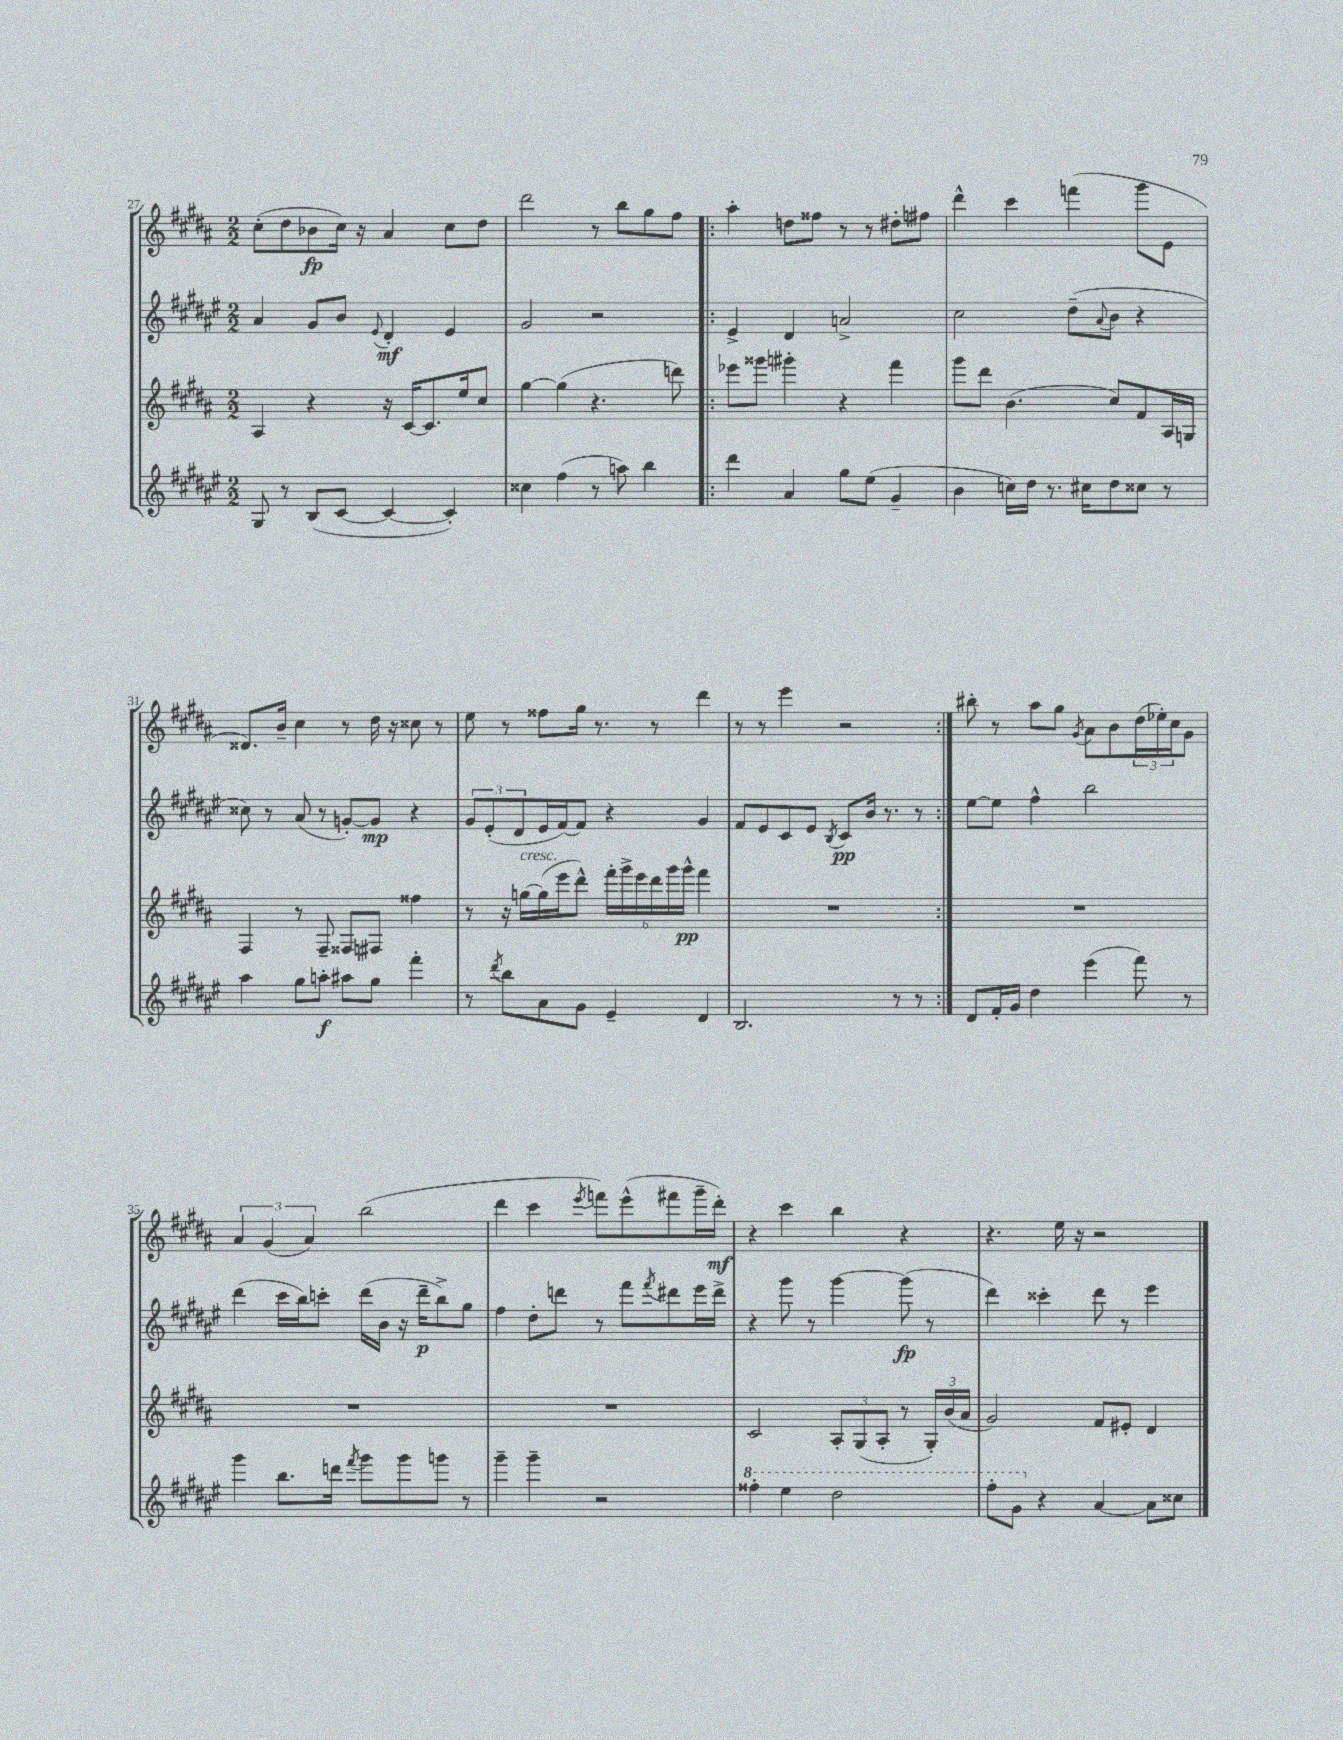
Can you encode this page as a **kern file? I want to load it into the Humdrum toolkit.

**kern	**dynam	**kern	**dynam	**kern	**dynam	**kern	**dynam
*part4	*part4	*part3	*part3	*part2	*part2	*part1	*part1
*staff4	*staff4	*staff3	*staff3	*staff2	*staff2	*staff1	*staff1
*clefG2	*	*clefG2	*	*clefG2	*	*clefG2	*
*k[f#c#g#d#a#e#]	*	*k[f#c#g#d#a#]	*	*k[f#c#g#d#a#e#]	*	*k[f#c#g#d#a#]	*
*M2/2	*	*M2/2	*	*M2/2	*	*M2/2	*
=27	=27	=27	=27	=27	=27	=27	=27
8G#/	.	4A#/	.	4a#/	.	(8cc#'\L	.
8r	.	.	.	.	.	8dd#\	.
(8B/L	.	4r	.	8g#/L	.	8b-X\	fp
[8c#/J	.	.	.	8b/J	.	16cc#\Jk)	.
.	.	.	.	.	.	16r	.
.	.	.	.	8qqe#/	.	.	.
4c#/_	.	16r	.	4d#'/	mf	4a#/	.
.	.	[16c#/KL	.	.	.	.	.
.	.	8.c#/]	.	.	.	.	.
4c#'/])	.	.	.	4e#/	.	8cc#\L	.
.	.	16ee/k	.	.	.	.	.
.	.	8cc#/J	.	.	.	8dd#\J	.
=28	=28	=28	=28	=28	=28	=28	=28
4cc##X\	.	[4gg#\	.	2g#/	.	2ddd#\	.
(4ff#\	.	(4gg#\]	.	.	.	.	.
8r	.	4.r	.	2r	.	8r	.
8aan\)	.	.	.	.	.	8bb\L	.
4bb\	.	.	.	.	.	8gg#\	.
.	.	8dddn\)	.	.	.	8ff#\J	.
=29!|:	=29!|:	=29!|:	=29!|:	=29!|:	=29!|:	=29!|:	=29!|:
4ddd#\	.	8eee-X\L	.	4e#^/	.	4aa#'\	.
.	.	8ggg##X\J	.	.	.	.	.
4a#/	.	4ggg#X'\	.	4d#/	.	8ddn\L	.
.	.	.	.	.	.	8ff##X\J	.
8gg#\L	.	4r	.	2an^/	.	8r	.
(8ee#\J	.	.	.	.	.	8r	.
4g#~/	.	4fff#\	.	.	.	8dd#X'\L	.
.	.	.	.	.	.	8ff#X\J	.
=30	=30	=30	=30	=30	=30	=30	=30
4b\	.	8ggg#\L	.	2cc#\	.	4ddd#^^\	.
.	.	8ddd#\J	.	.	.	.	.
16ccn\LL)	.	(4.b\	.	.	.	4ccc#\	.
16dd#\JJ	.	.	.	.	.	.	.
8.r	.	.	.	.	.	.	.
.	.	.	.	(8dd#~\L	.	(4fffn\	.
16cc#X\KL	.	.	.	.	.	.	.
.	.	.	.	8qqa#/	.	.	.
8dd#\	.	8cc#/L)	.	8b\J	.	.	.
8cc##X\J	.	8f#/	.	4r	.	8ggg#\L	.
8r	.	16A#/L	.	.	.	8e\J	.
.	.	16Gn/JJ	.	.	.	.	.
!!LO:LB:g=z
=31	=31	=31	=31	=31	=31	=31	=31
4aa#\	.	4F#/	.	8cc##X\)	.	8.d##X/L)	.
.	.	.	.	8r	.	.	.
.	.	.	.	.	.	16b~/Jk	.
8gg#\L	.	8r	.	(8a#/	.	4cc#\	.
8aan'\J	f	8F#~/	.	8r	.	.	.
8aa#X\L	.	8F##X/L	.	[8gn'/L)	.	8r	.
8gg#\J	.	8F#X/J	.	8g/J]	mp	16dd#\	.
.	.	.	.	.	.	16r	.
4fff#'\	.	4ff##X\	.	4r	.	8cc##X\	.
.	.	.	.	.	.	8r	.
=32	=32	=32	=32	=32	=32	=32	=32
8r	.	8r	.	12g#/L	.	8ee\	.
.	.	.	.	(12e#'/	.	.	.
8qddd#/	.	.	.	.	.	.	.
8bb\L	.	16r	.	.	.	8r	.
.	.	.	.	12d#/	.	.	.
!	!	!LO:TX:a:i:t=cresc.	!	!	!	!	!
.	.	[16ggn\LL	.	.	.	.	.
8a#\	.	(16gg\]	.	16e#/L	.	8ff##X\L	.
.	.	16eee\J	.	[16f#/J)	.	.	.
8g#\J	.	8ddd#^^\J)	.	8f#/J]	.	16gg#\Jk	.
.	.	.	.	.	.	8.r	.
4e#~/	.	24fff#'\LL	.	4r	.	.	.
.	.	24ggg#^\	.	.	.	.	.
.	.	24eee\	.	.	.	.	.
.	.	24ddd#\	.	.	.	8r	.
.	.	24ggg#\	.	.	.	.	.
.	.	24ggg#^^\JJ	pp	.	.	.	.
4d#/	.	4fff#\	.	4g#/	.	4ddd#\	.
=33	=33	=33	=33	=33	=33	=33	=33
2.B/	.	1r	.	8f#/L	.	8r	.
.	.	.	.	8e#/	.	8r	.
.	.	.	.	8c#/	.	4eee\	.
.	.	.	.	8e#/J	.	.	.
.	.	.	.	8qB/	.	.	.
.	.	.	.	8c#/L	pp	2r	.
.	.	.	.	16b/Jk	.	.	.
.	.	.	.	8.r	.	.	.
8r	.	.	.	.	.	.	.
8r	.	.	.	8r	.	.	.
=34:|!	=34:|!	=34:|!	=34:|!	=34:|!	=34:|!	=34:|!	=34:|!
8d#/L	.	1r	.	[8ee#\L	.	8bb#X'\	.
16f#'/L	.	.	.	8ee#\J]	.	8r	.
16g#/JJ	.	.	.	.	.	.	.
4dd#\	.	.	.	4ff#^^\	.	8aa#\L	.
.	.	.	.	.	.	8gg#\J	.
.	.	.	.	.	.	8qg#/	.
(4eee#\	.	.	.	2bb\	.	8a#\L	.
.	.	.	.	.	.	8b\	.
8fff#\)	.	.	.	.	.	(24dd#\L	.
.	.	.	.	.	.	24ee-X'\)	.
.	.	.	.	.	.	24cc#\J	.
8r	.	.	.	.	.	8g#\J	.
!!LO:LB:g=z
=35	=35	=35	=35	=35	=35	=35	=35
4ggg#\	.	1r	.	(4ddd#\	.	6a#/	.
.	.	.	.	.	.	(6g#/	.
8.bb\L	.	.	.	16ccc#\LL	.	.	.
.	.	.	.	16bb\J)	.	.	.
.	.	.	.	.	.	6a#/)	.
.	.	.	.	8cccn'\J	.	.	.
16dddn\Jk	.	.	.	.	.	.	.
8qfff#/	.	.	.	.	.	.	.
8ggg#\L	.	.	.	(16ddd#\LL	.	(2bb\	.
.	.	.	.	16b\JJ	.	.	.
8ggg#\	.	.	.	16r	.	.	.
.	.	.	.	16ddd#~\KL	p	.	.
8gggn\J	.	.	.	8bb^\)	.	.	.
8r	.	.	.	8gg#\J	.	.	.
=36	=36	=36	=36	=36	=36	=36	=36
4ggg#~\	.	1r	.	4ff#\	.	4ddd#\	.
4ggg#~\	.	.	.	8dd#'\L	.	4ccc#\	.
.	.	.	.	8dddn\J	.	.	.
.	.	.	.	.	.	8qeee/	.
2r	.	.	.	8r	.	8fffn\L)	.
.	.	.	.	8fff#\L	.	(8eee^^\	.
.	.	.	.	8qfff#/	.	.	.
.	.	.	.	8ddd#X\	.	8fff#X\	.
.	.	.	.	16eee#\L	.	16ggg#~\L	.
.	.	.	.	16ddd#^\JJ	.	16ddd#'\JJ)	mf
=37	=37	=37	=37	=37	=37	=37	=37
*8va	*	*	*	*	*	*	*
4fff##X'\	.	2c#/	.	4r	.	4r	.
4eee#\	.	.	.	8ggg#\	.	4ccc#\	.
.	.	.	.	8r	.	.	.
2ddd#\	.	12A#'/L	.	[4ggg#\	.	4bb\	.
.	.	(12G#/	.	.	.	.	.
.	.	12A#'/J	.	.	.	.	.
.	.	8r	.	(8ggg#\]	fp	4r	.
.	.	24G#'/LL)	.	8r	.	.	.
.	.	(24b/	.	.	.	.	.
.	.	24a#/JJ	.	.	.	.	.
=38	=38	=38	=38	=38	=38	=38	=38
8fff#'\L	.	2g#/)	.	4ddd#\)	.	4.r	.
8gg#\J	.	.	.	.	.	.	.
*X8va	*	*	*	*	*	*	*
4r	.	.	.	4ccc##X'\	.	.	.
.	.	.	.	.	.	16ee\	.
.	.	.	.	.	.	16r	.
[4a#/	.	8f#/L	.	8ddd#\	.	2r	.
.	.	8e#X'/J	.	8r	.	.	.
8a#\L]	.	4d#/	.	4eee#\	.	.	.
8cc##X\J	.	.	.	.	.	.	.
==	==	==	==	==	==	==	==
*-	*-	*-	*-	*-	*-	*-	*-
